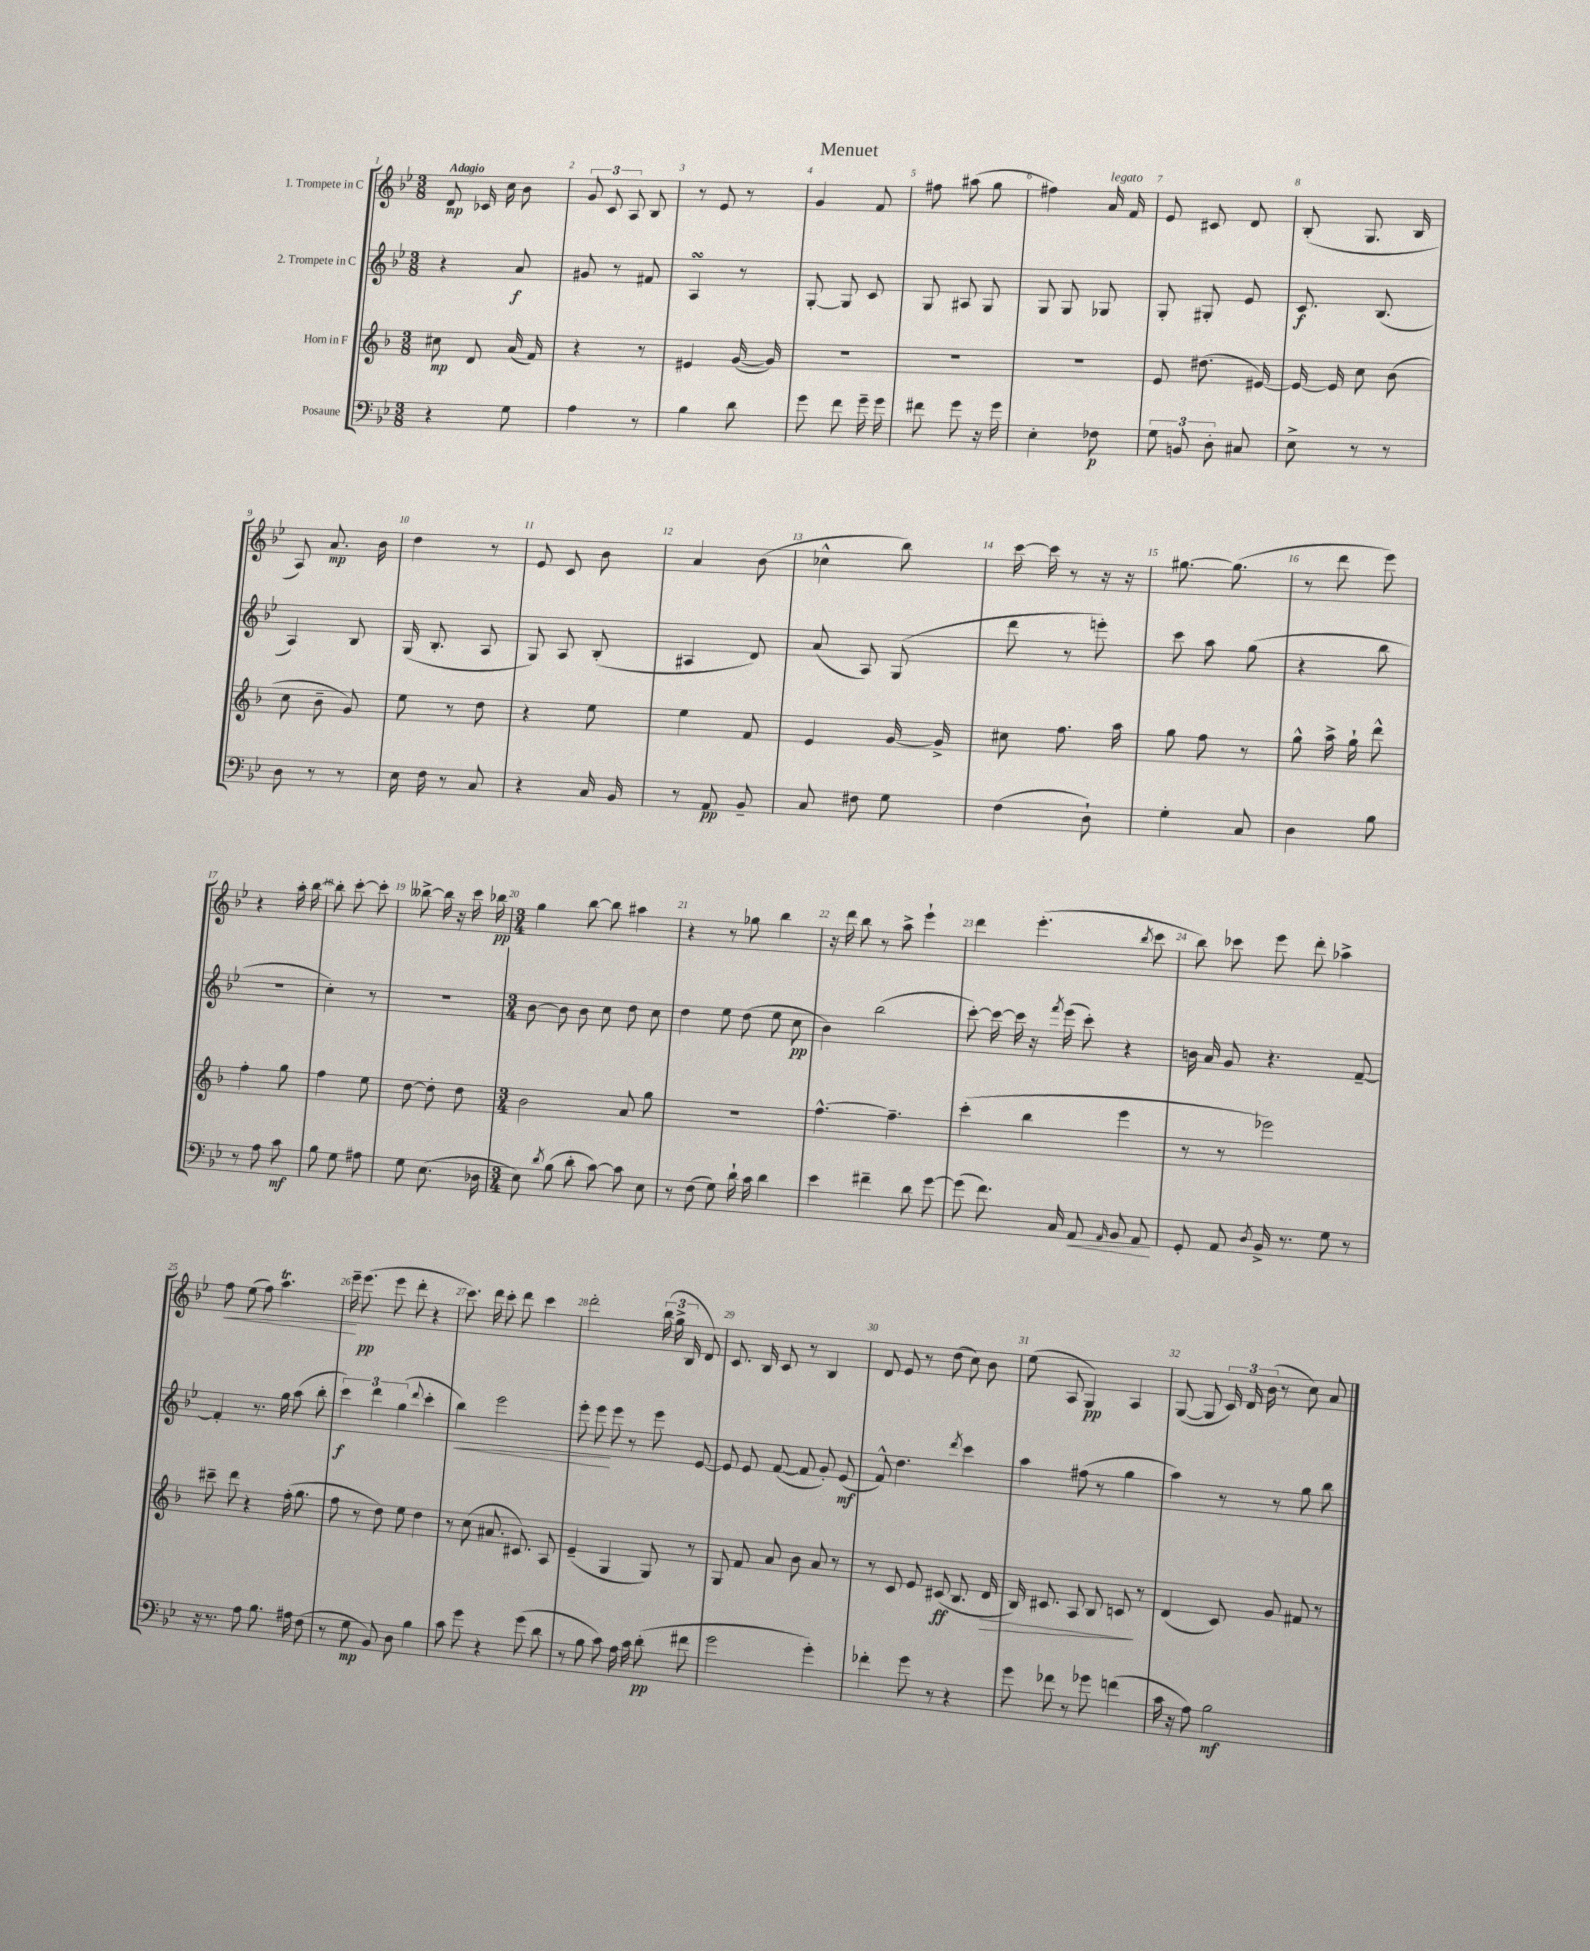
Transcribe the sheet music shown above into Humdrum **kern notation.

**kern	**kern	**kern	**kern
*staff4	*staff3	*staff2	*staff1
*clefF4	*clefG2	*clefG2	*clefG2
*k[b-e-]	*k[b-]	*k[b-e-]	*k[b-e-]
*M3/8	*M3/8	*M3/8	*M3/8
4r	8cc#	4r	8d
.	8d	.	16c-
.	.	.	16cc
8G	(16a	8a	8b-
.	16f)	.	.
=	=	=	=
4A	4r	8g#	12g
.	.	.	12c
.	.	8r	.
.	.	.	12A
8r	8r	8f#	8B-
=	=	=	=
4B-	4e#	4A	8r
.	.	.	8e-
8d	([16g	8r	8r
.	16g])	.	.
=	=	=	=
8g	4.r	[8G'	4g
8f	.	8G]	.
16g~	.	8c	8f
16g	.	.	.
=	=	=	=
8f#	4.r	8G	8ff#
8g	.	8A#	(8aa#
16r	.	8G	8gg
16g	.	.	.
=	=	=	=
4E-'	4.r	8G	4ff#)
.	.	8G	.
8F-	.	8G-	16a
.	.	.	16f
=	=	=	=
12G	8e	8G'	8e-
12BB	.	.	.
.	(8.dd#	8G#'	8c#
12D'	.	.	.
8C#	.	8e-	8d
.	[16e#)	.	.
=	=	=	=
8E-^	16e#_	8.c	(8B-'
.	16e#]	.	.
8r	8cc	.	8.G
.	.	(8.B-	.
8r	(8b-	.	.
.	.	.	16B-
=	=	=	=
8D	8cc	4A)	8A)
8r	8b-~	.	8.a
8r	8g)	8B-	.
.	.	.	16b-
=	=	=	=
16E-	8ee	(16G	4dd
16F	.	8.B-'	.
8r	8r	.	.
8C	8dd	8A	8r
=	=	=	=
4r	4r	8G)	8e-
.	.	8A	8c
16C	8ee	(8B-'	8b-
16BB-	.	.	.
=	=	=	=
8r	4ee	4A#	4a
8AA	.	.	.
8BB-~	8f	8d)	(8b-
=	=	=	=
8C	4e	(8a	4cc-^^
8F#	.	8A)	.
8G	[16g	(8G	8bb-)
.	16g^]	.	.
=	=	=	=
(4F	8cc#	8ddd	[16ccc
.	.	.	16ccc]
.	8.ff	8r	8r
8D`)	.	8eee')	16r
.	16aa	.	16r
=	=	=	=
4G'	8gg	8ccc	[8.gg#
.	8ff	8aa	.
.	.	.	(8.gg#]
8C	8r	(8gg	.
=	=	=	=
4D	8gg^^	4r	8r
.	16aa^	.	8ddd
.	16gg`	.	.
8B-	8ddd^^	8bb-	8eee-)
=	=	=	=
8r	4ff'	4.r	4r
8A	.	.	.
8c	8gg	.	16aa'
.	.	.	[16bb-
=	=	=	=
8B-	4ff	4cc')	8bb-']
8G	.	.	[8ccc'
8A#	8ee	8r	8ccc']
=	=	=	=
8G	[8dd	4.r	[8bb--^
(8.E-	8dd']	.	16bb--]
.	.	.	16r
.	8dd	.	16ccc
16D-	.	.	16bb-
=	=	=	=
*M3/4	*M3/4	*M3/4	*M3/4
8E-)	2b-	[8b-	4gg
8qd	.	.	.
(8B-	.	8b-]	.
8d'	.	8b-	[8bb-
[8c)	.	8cc	8bb-]
8c]	8a	8dd	4aa#
8E-	8gg	8cc	.
=	=	=	=
8r	2.r	4dd	4r
(8F	.	.	.
8G)	.	8ee-	8r
16d`	.	(8dd	8gg-
16c	.	.	.
4d	.	8ee-	4bb-
.	.	8cc	.
=	=	=	=
4e-	[4.ff^^	4b-)	16r
.	.	.	16ddd
.	.	.	8bb-
4f#~	.	(2bb-	8r
.	4.ff~]	.	8aa^
8d	.	.	4eee-`
[8g	.	.	.
=	=	=	=
(8g]	(4ccc'	[8ccc')	4ddd
8.f)	.	16ccc_	.
.	.	16ccc]	.
.	4bb-	16r	(4.eee-'
.	.	8qfff	.
16C	.	(16eee-	.
8AA	.	8ccc')	.
16qqAA	.	.	.
8BB-	4eee	4r	.
.	.	.	8qbb-
8AA	.	.	8ccc
=	=	=	=
8GG'	8r	16b	8bb-)
.	.	16a	.
8AA	8r	8g	8ccc-
8qD	.	.	.
16BB-^	2eee-)	4.r	8eee-
8.r	.	.	.
.	.	.	8ddd'
8G	.	.	4aa-^
8r	.	[8f~	.
=	=	=	=
16r	8ccc#~	4f']	8ff
8.r	.	.	.
.	8ddd	.	(8ee-
8A	4r	8.r	8ff)
8.B-	.	.	4.aa
.	.	16gg	.
.	(16ff'	(8aa	.
16A#	8.gg	.	.
(8F	.	8bb-'	.
=	=	=	=
8r	8ff	6ccc)	16eee-~
.	.	.	(8.eee-
8G	8r	.	.
.	.	6ddd	.
8BB-)	8dd)	.	8eee-
.	.	(6gg	.
8D	8ee	.	8ddd'
.	.	8qqddd	.
4B-	4dd	4ccc'	4r
=	=	=	=
8c	8r	4bb-)	8.ccc)
8g	(8cc	.	.
.	.	.	16ddd
4r	8.a#	2eee-	8ccc'
.	.	.	8ddd
.	8.c#)	.	.
(8g	.	.	4ccc
8d	8A	.	.
=	=	=	=
8r	(4e~	8eee-'	2ddd'
8B-	.	8eee-	.
8c)	4G	8eee-	.
16A	.	8r	.
16c	.	.	.
(8d'	8G)	8eee-	(24bb-
.	.	.	24gg^
.	.	.	24B-
8f#	8r	[8e-	8d)
=	=	=	=
2g	8G	8e-]	8.c
.	8f	8e-	.
.	.	.	16B-
.	8a	([8f	8c
.	8b-	8f]	8r
4g')	8a	8g')	4B-
.	8r	(8e-	.
=	=	=	=
4f-'	8r	8f^^)	8d
.	8c	4.dd	8e-
8g	8e	.	8r
8r	(8c#	.	(8dd
.	.	8qddd	.
4r	8.B-	4ccc	8cc)
.	.	.	8b-
.	16d	.	.
=	=	=	=
8g	16B-)	4aa	(8ee-
.	8.c#	.	.
8f-	.	.	8A
8r	8A	(8ff#	4G)
8g-	8B-	8r	.
(4f	8c	4gg	4A
.	8r	.	.
=	=	=	=
16c	(4d	4aa)	([8G
16r	.	.	.
8A)	.	.	8G]
2B-	8c)	8r	24c)
.	.	.	24d
.	.	.	(24b-
.	8g	8r	8r
.	8f#	8gg	8cc)
.	8r	8bb-	8a
==	==	==	==
*-	*-	*-	*-
